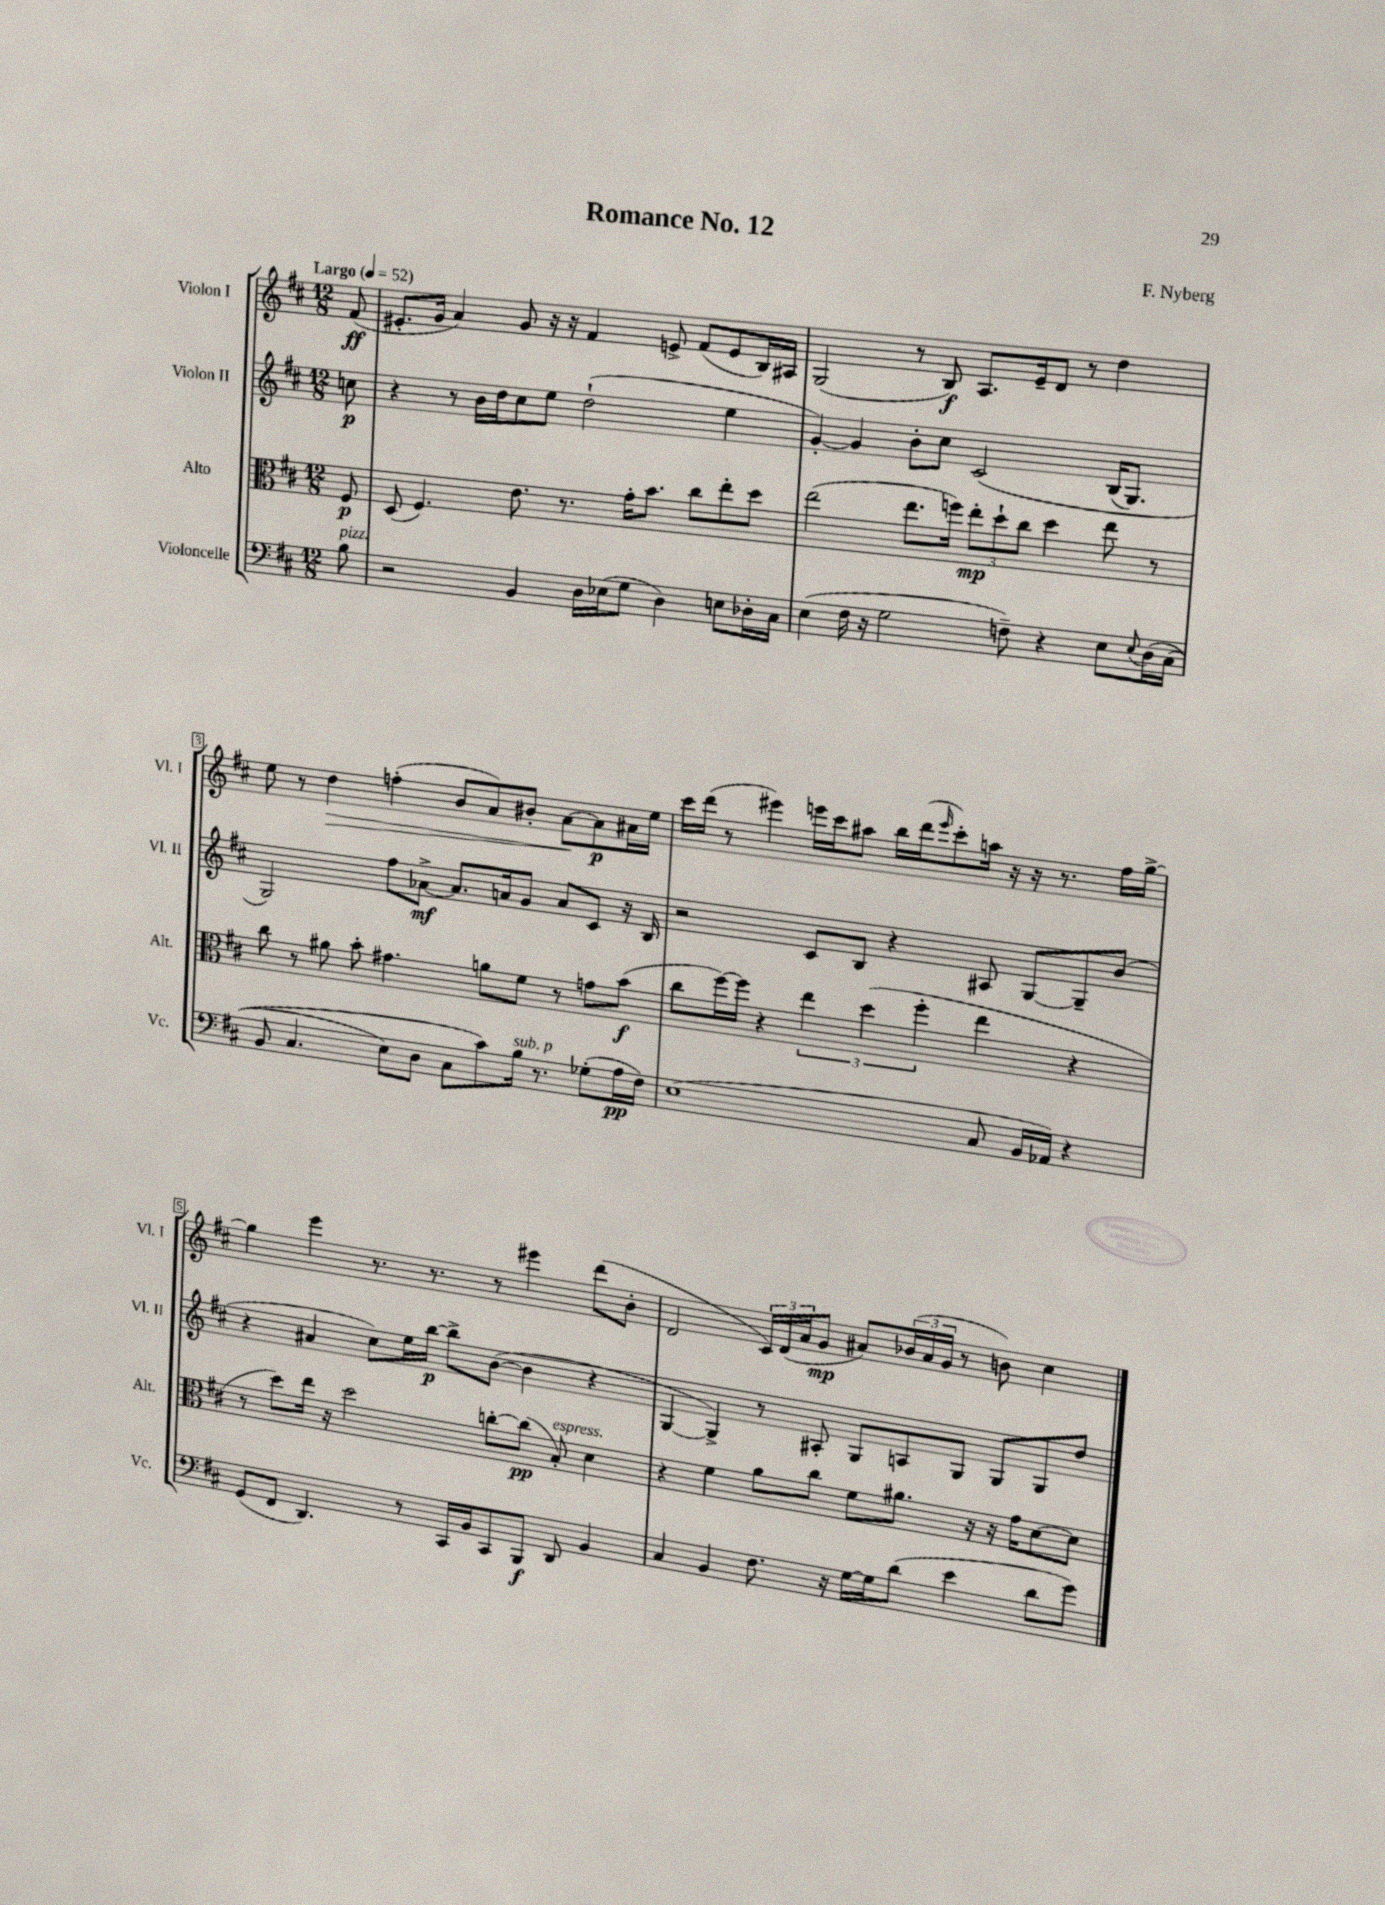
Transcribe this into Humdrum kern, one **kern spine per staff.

**kern	**kern	**kern	**kern
*staff4	*staff3	*staff2	*staff1
*clefF4	*clefC3	*clefG2	*clefG2
*k[f#c#]	*k[f#c#]	*k[f#c#]	*k[f#c#]
*M12/8	*M12/8	*M12/8	*M12/8
*MM52	*MM52	*MM52	*MM52
8B	8F#	8cc	(8f#
=	=	=	=
2r	(8D	4r	8.e#'
.	4.F#)	.	.
.	.	.	16g
.	.	8r	4a)
.	.	16b	.
.	.	16dd	.
4BB	8.e	8cc#	8g
.	.	8ee	16r
.	8.r	.	16r
16D	.	(2dd`	4f#
(16E-	.	.	.
8G	16g'	.	.
.	8.b	.	.
4D)	.	.	8e^
.	8cc#	.	(8f#
8E	8ee'	4ee	8e
16D-'	8dd	.	16B)
16C#	.	.	16A#
=	=	=	=
(4E	(2ee	[4g')	(2G
16F#	.	4g]	.
16r	.	.	.
2G	.	.	.
.	8.ee	8b'	8r
.	.	8cc#	8B)
.	16ff)	.	.
.	12ee'	&(2c#	8.A
.	12dd`	.	.
8F~)	.	.	.
.	12cc#	.	.
.	.	.	16e~
4r	4dd	.	8d
.	.	.	8r
8E	8ee	(16B	4dd
.	.	8.G)	.
8qqE	.	.	.
&(16D	8r	.	.
(16C#	.	.	.
=	=	=	=
8BB	8cc#	2G&)	8ee
4.C#	8r	.	8r
.	8a#	.	4dd
.	8b'	.	.
8E)	4.g#	8ff#	(4ff'
8D	.	[8a-^	.
8C#	.	8.a-]	8b
8c#&)	8a	.	8a)
.	.	16a	.
16B	8f#	8g	8b#'
8.r	.	.	.
.	8r	8a	[8a
(8G-'	8g	8c#	8a]
16A	(8b	16r	16a#
16F#)	.	16B	16ee
=	=	=	=
(1E	8cc#	2r	16ccc#
.	.	.	(16ddd
.	[16ff#)	.	8r
.	16ff#]	.	.
.	4r	.	4eee#)
.	6ee	8c#	16eee
.	.	.	16ccc#
.	.	8B	8aa#
.	(6dd	.	.
.	.	4r	16bb
.	.	.	(16ddd
.	6ff#'	.	.
.	.	.	16qqeee
.	.	.	8ccc#')
8C#	4ee	8A#	16aa
.	.	.	16r
16BB	.	[8G	16r
16AA-)	.	.	8.r
4r	4r	8G~]	.
.	.	(8b	16ff#
.	.	.	[16gg^
=	=	=	=
(8GG	8r	4r	4gg]
8FF#	8dd)	.	.
4.DD)	16ee	4a#	4eee
.	16r	.	.
.	2dd	.	.
.	.	8cc#)	8.r
8r	.	16ee	.
.	.	[16bb	8.r
16CC#	.	8bb^]	.
16BB	.	.	.
8CC#	[8cc'	([8b	8r
8BBB	(8cc]	4b]	4eee#
8DD	8B')	.	.
4BB	4d	4r	(8ddd
.	.	.	8b'
=	=	=	=
4C#	4r	[4G	2d
4BB	4f#	4G^])	.
8.F#	8a	8r	24c#)
.	.	.	(24d
.	.	.	24a
.	8cc#	8A#'	8g
16r	.	.	.
[16G	8f#	8G	8a#)
16G]	.	.	.
(8d	8.a#	8A	(24b-
.	.	.	24a#
.	.	.	24g
4e	.	8G	8r
.	16r	.	.
.	16r	8G	8b)
.	16g	.	.
8d	[8d	8G	4cc#
8g)	8d]	8dd	.
==	==	==	==
*-	*-	*-	*-
